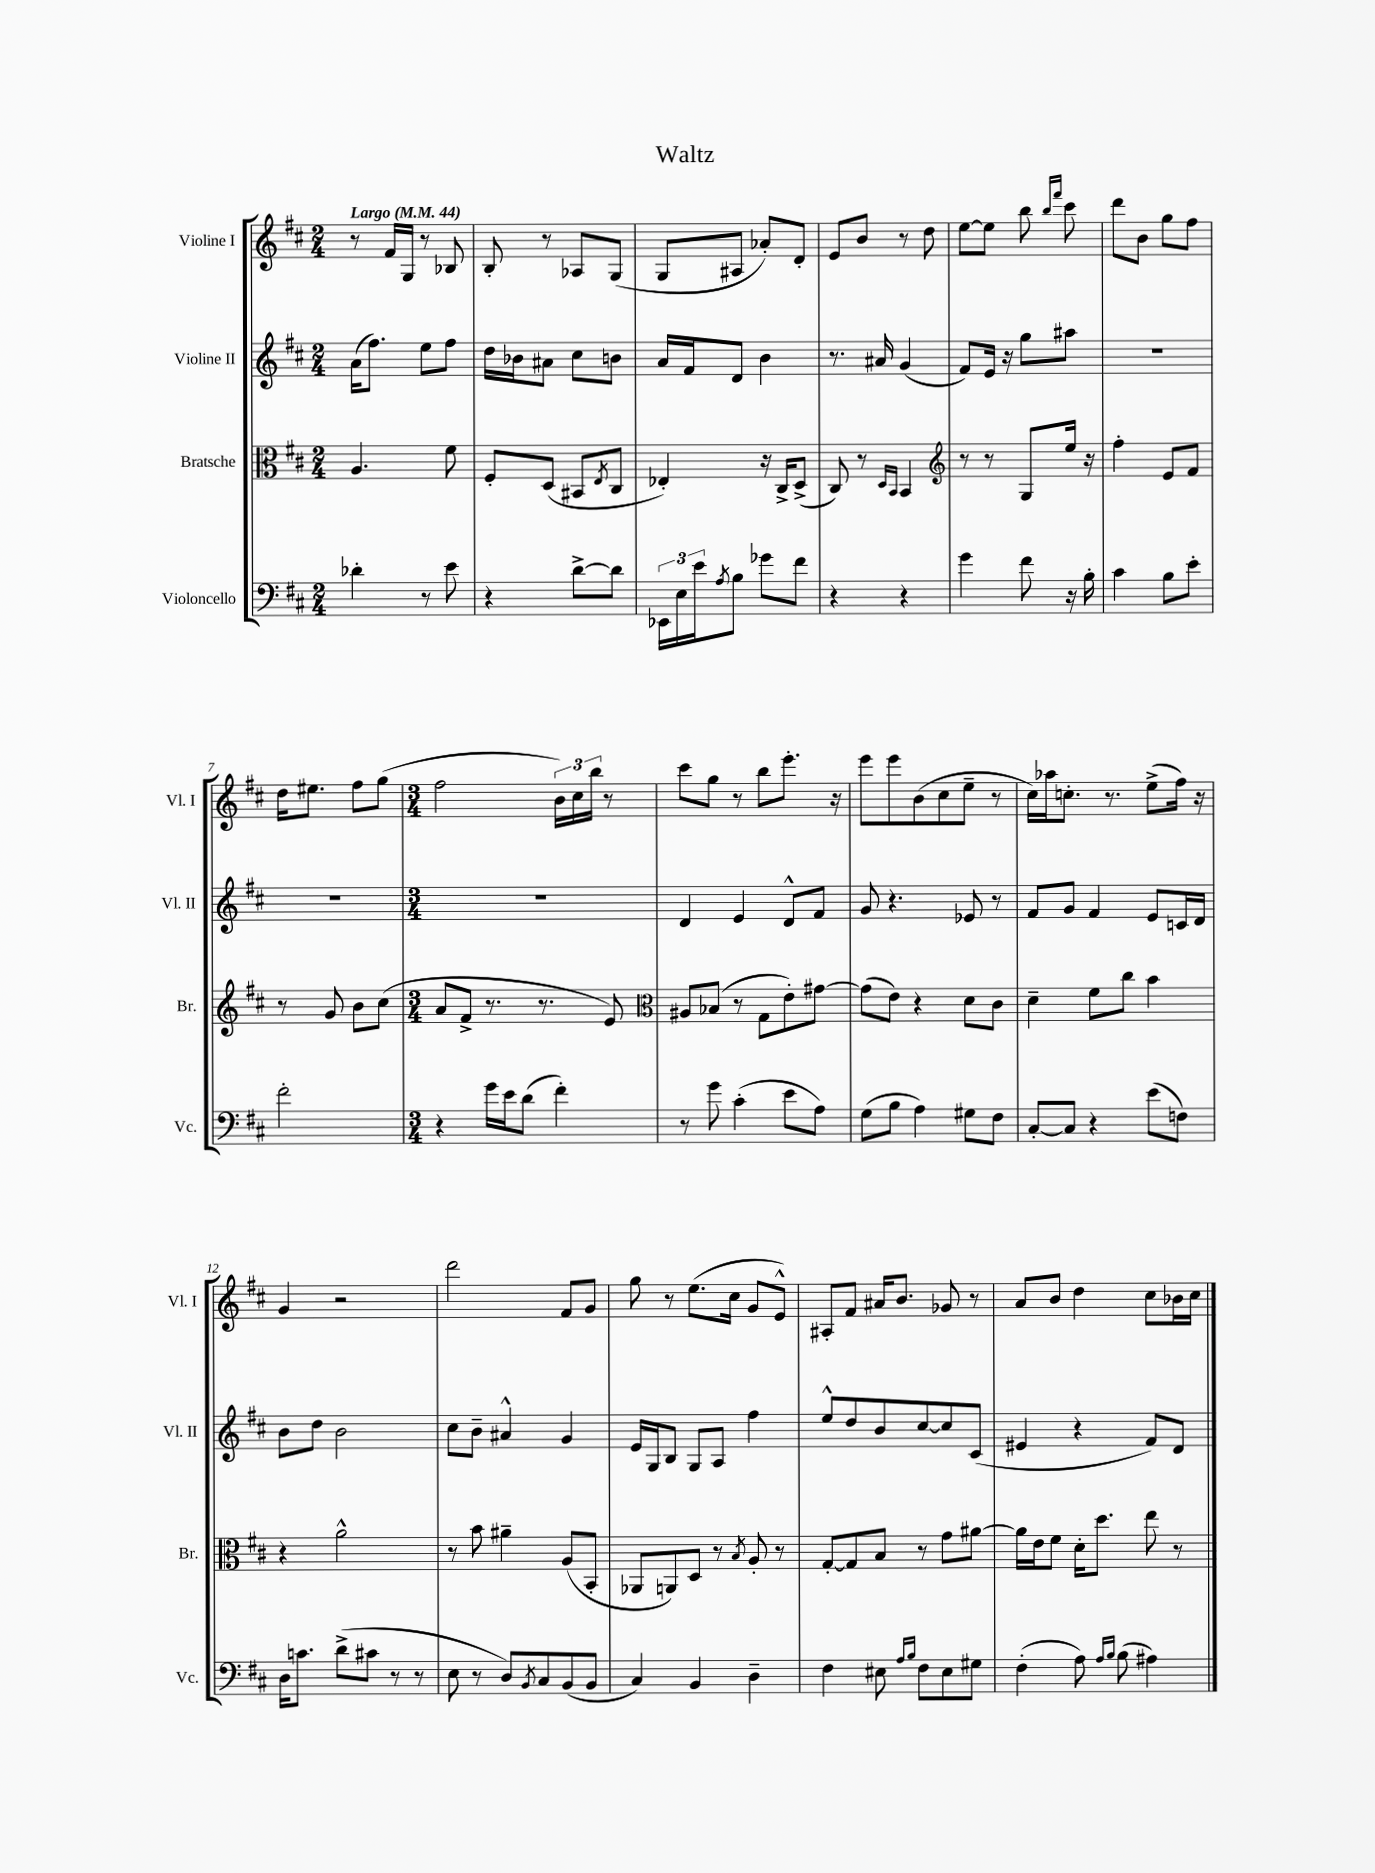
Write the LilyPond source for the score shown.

\header { title = "Waltz" }
<<
\new StaffGroup <<
\new Staff = "s0" \with { instrumentName = "Violine I" shortInstrumentName = "Vl. I" } {
    \clef treble \key d \major \numericTimeSignature \time 2/4 \tempo "Largo" 4 = 44
    r8 fis'16 g16 r8 bes8 |
    b8-. r8 aes8 g8( |
    g8 ais8 aes'8-.) d'8-. |
    e'8 b'8 r8 d''8 |
    e''8~ e''8 b''8 \grace { b''16 fis'''16 } cis'''8 |
    d'''8 b'8 g''8 fis''8 |
    d''16 eis''8. fis''8 g''8( |
    \numericTimeSignature \time 3/4 fis''2 \tuplet 3/2 { b'16) cis''16 b''16 } r8 |
    cis'''8 g''8 r8 b''8 e'''8.-. r16 |
    e'''8 e'''8 b'8( cis''8 e''8-- r8 |
    cis''16) aes''16 c''8.-. r8. e''8->( fis''16) r16 |
    g'4 r2 |
    d'''2 fis'8 g'8 |
    g''8 r8 e''8.( cis''16 g'8 e'8-^) |
    ais8-. fis'8 ais'16 b'8. ges'8 r8 |
    a'8 b'8 d''4 cis''8 bes'16 cis''16 \bar "|." |
}
\new Staff = "s1" \with { instrumentName = "Violine II" shortInstrumentName = "Vl. II" } {
    \clef treble \key d \major \numericTimeSignature \time 2/4
    a'16( fis''8.) e''8 fis''8 |
    d''16 bes'16 ais'8 cis''8 b'8 |
    a'16 fis'16 d'8 b'4 |
    r8. ais'16 g'4( |
    fis'8) e'16 r16 g''8 ais''8 |
    R2 |
    R2 |
    \numericTimeSignature \time 3/4 R2. |
    d'4 e'4 d'8-^ fis'8 |
    g'8 r4. ees'8 r8 |
    fis'8 g'8 fis'4 e'8 c'16 d'16 |
    b'8 d''8 b'2 |
    cis''8 b'8-- ais'4-^ g'4 |
    e'16 g16 b8 g8 a8 fis''4 |
    e''8-^ d''8 b'8 cis''8~ cis''8 cis'8( |
    eis'4 r4 fis'8) d'8 \bar "|." |
}
\new Staff = "s2" \with { instrumentName = "Bratsche" shortInstrumentName = "Br." } {
    \clef alto \key d \major \numericTimeSignature \time 2/4
    a4. fis'8 |
    fis8-. d8( bis,8 \acciaccatura { e8 } cis8 |
    ees4-.) r16 cis16-> d8->( |
    cis8) r8 \grace { d16 b,16 } b,4 |
    \clef treble r8 r8 g8 e''16 r16 |
    fis''4-. e'8 fis'8 |
    r8 g'8 b'8 cis''8( |
    \numericTimeSignature \time 3/4 a'8 fis'8-> r8. r8. e'8) |
    \clef alto ais8 bes8( r8 g8 e'8-.) gis'8~ |
    gis'8( e'8) r4 d'8 cis'8 |
    d'4-- fis'8 cis''8 b'4 |
    r4 a'2-^ |
    r8 b'8 ais'4-- a8( b,8-. |
    aes,8 a,8) d8 r8 \acciaccatura { b8 } a8-. r8 |
    g8~-. g8 b8 r8 g'8 ais'8~ |
    ais'16 e'16 fis'8 d'16-. d''8. e''8 r8 \bar "|." |
}
\new Staff = "s3" \with { instrumentName = "Violoncello" shortInstrumentName = "Vc." } {
    \clef bass \key d \major \numericTimeSignature \time 2/4
    des'4-. r8 e'8 |
    r4 d'8~-> d'8 |
    \tuplet 3/2 { ees,16 e16 e'16 } \acciaccatura { a8 } b8 ges'8 fis'8 |
    r4 r4 |
    g'4 fis'8 r16 b16-. |
    cis'4 b8 e'8-. |
    fis'2-. |
    \numericTimeSignature \time 3/4 r4 g'16 e'16 d'8( fis'4-.) |
    r8 g'8 cis'4-.( e'8 a8) |
    g8( b8 a4) gis8 fis8 |
    cis8~-. cis8 r4 e'8( f8) |
    d16 c'8. d'8->( cis'8 r8 r8 |
    e8 r8 d8) \acciaccatura { b,8 } cis8 b,8( b,8 |
    cis4) b,4 d4-- |
    fis4 eis8 \grace { a16 b16 } fis8 eis8 gis8 |
    fis4-.( a8) \grace { a16 b16 } b8( ais4) \bar "|." |
}
>>
>>
